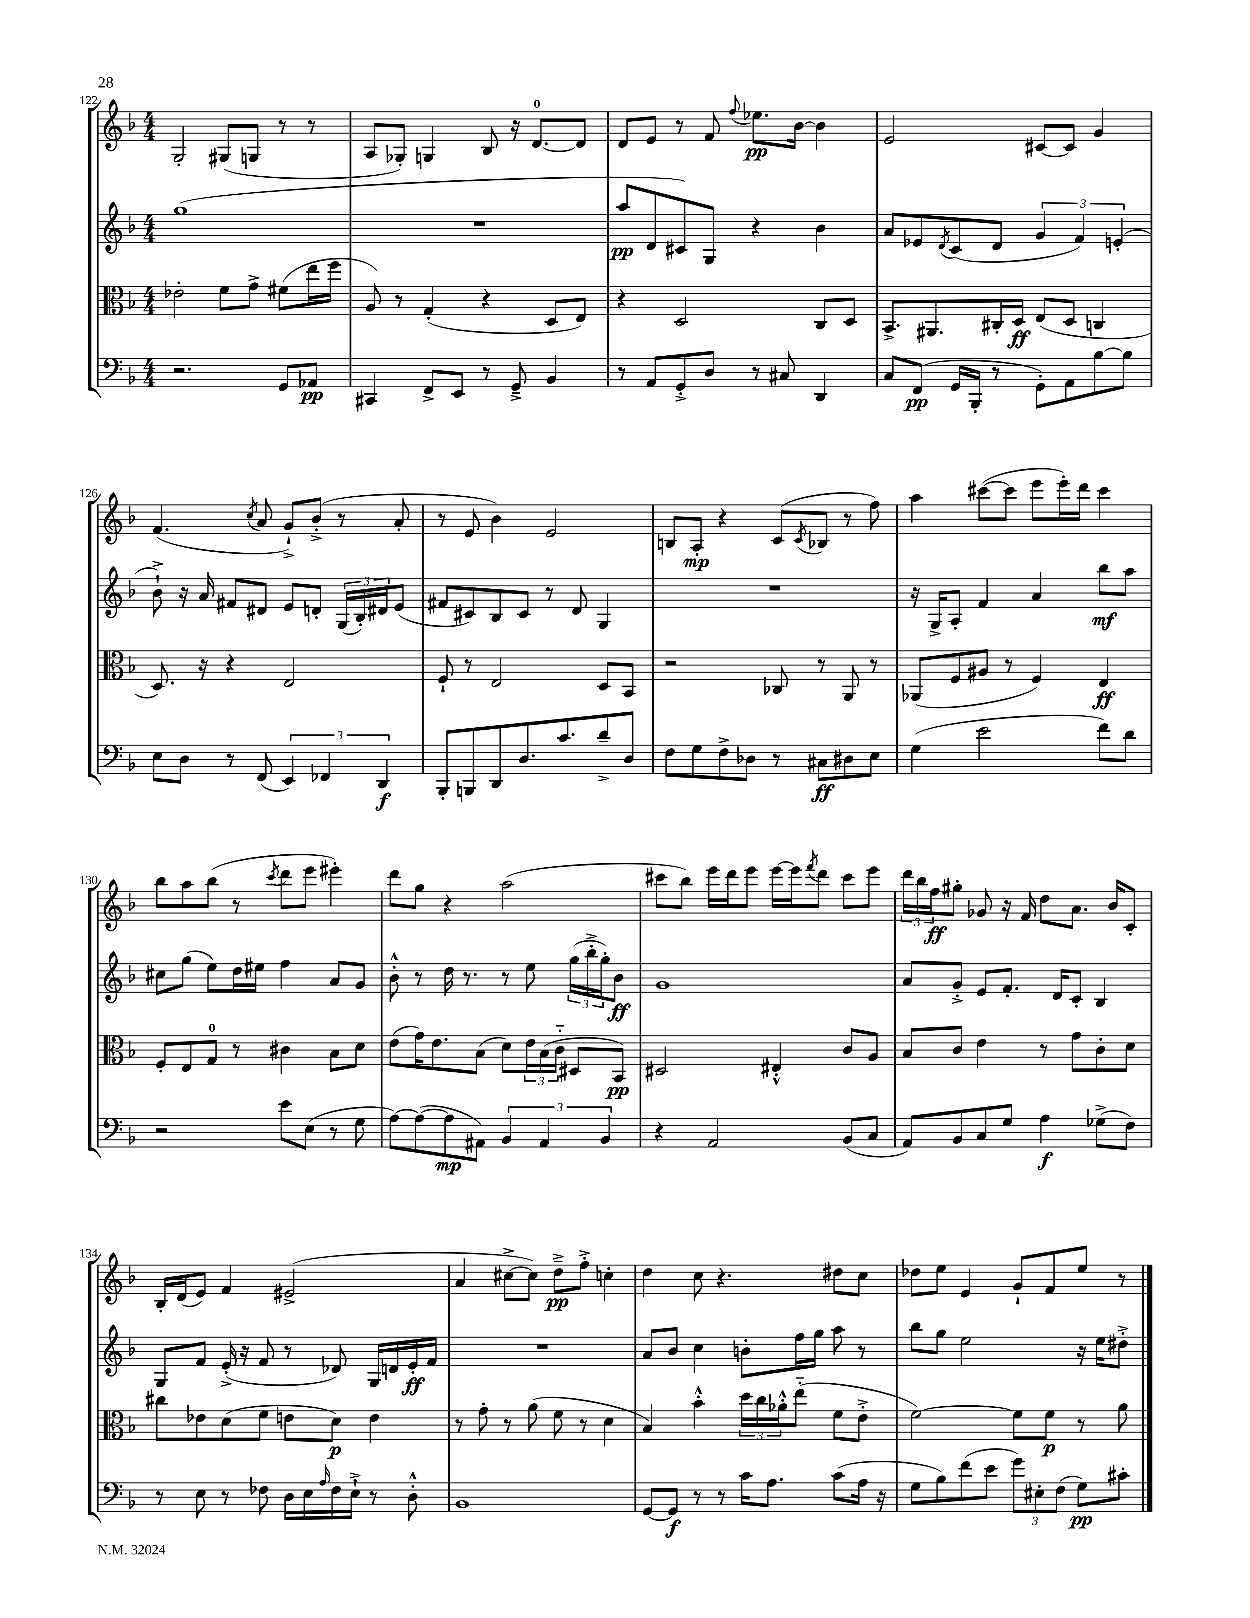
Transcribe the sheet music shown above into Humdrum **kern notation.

**kern	**dynam	**kern	**dynam	**kern	**dynam	**kern	**dynam
*part4	*part4	*part3	*part3	*part2	*part2	*part1	*part1
*staff4	*staff4	*staff3	*staff3	*staff2	*staff2	*staff1	*staff1
*clefF4	*	*clefC3	*	*clefG2	*	*clefG2	*
*k[b-]	*	*k[b-]	*	*k[b-]	*	*k[b-]	*
*M4/4	*	*M4/4	*	*M4/4	*	*M4/4	*
=122	=122	=122	=122	=122	=122	=122	=122
2.r	.	2e-X'\	.	(1gg	.	2G'/	.
.	.	8f\L	.	.	.	(8G#X/L	.
.	.	8g^\J	.	.	.	8Gn/J	.
8GG/L	.	(8f#X\L	.	.	.	8r	.
8AA-X/J	pp	16ee\L	.	.	.	8r	.
.	.	16ff\JJ	.	.	.	.	.
=123	=123	=123	=123	=123	=123	=123	=123
4CC#X/	.	8A/)	.	1r	.	8A/L	.
.	.	8r	.	.	.	8G-X'/J)	.
8FF^/L	.	(4G'/	.	.	.	4Gn/	.
8EE/J	.	.	.	.	.	.	.
8r	.	4r	.	.	.	8B-/	.
8GG~^/	.	.	.	.	.	16r	.
.	.	.	.	.	.	[8.d/L	.
4BB-/	.	8D/L	.	.	.	.	.
.	.	8E/J)	.	.	.	8d/J]	.
=124	=124	=124	=124	=124	=124	=124	=124
8r	.	4r	.	8aa/L	pp	8d/L	.
8AA/L	.	.	.	8d/	.	8e/J	.
8GG'^/	.	2D/	.	8c#X/)	.	8r	.
8D/J	.	.	.	8G/J	.	8f/	.
.	.	.	.	.	.	8qqff/	.
8r	.	.	.	4r	.	8.ee-X\L	pp
8C#X/	.	.	.	.	.	.	.
.	.	.	.	.	.	[16b-\Jk	.
4DD/	.	8C/L	.	4b-\	.	4b-\]	.
.	.	8D/J	.	.	.	.	.
=125	=125	=125	=125	=125	=125	=125	=125
8C/L	.	8.BB-^/L	.	8a/L	.	2e/	.
(8FF/J	pp	.	.	8e-X/	.	.	.
.	.	8.AA#X/	.	.	.	.	.
.	.	.	.	8qd/	.	.	.
16GG/LL	.	.	.	(8c/	.	.	.
16BBB-'/JJ	.	.	.	.	.	.	.
8r	.	16C#X'/L	.	8d/J	.	.	.
.	.	16D/JJ	ff	.	.	.	.
8GG'\L)	.	(8E/L	.	6g/	.	[8c#X/L	.
8AA\	.	8D/J	.	.	.	8c#/J]	.
.	.	.	.	6f/)	.	.	.
[8B-\	.	4Cn/	.	.	.	4g/	.
.	.	.	.	(6en'/	.	.	.
8B-\J]	.	.	.	.	.	.	.
!!LO:LB:g=z
=126	=126	=126	=126	=126	=126	=126	=126
8E\L	.	8.D/)	.	8b-`^\)	.	(4.f/	.
8D\J	.	.	.	16r	.	.	.
.	.	16r	.	16a/	.	.	.
8r	.	4r	.	8f#X/L	.	.	.
.	.	.	.	.	.	8qcc/	.
(8FF/	.	.	.	8d#X/J	.	8a/	.
6EE/)	.	2E/	.	8e/L	.	8g`^/L)	.
.	.	.	.	8dn'/J	.	(8b-'^/J	.
6FF-X/	.	.	.	.	.	.	.
.	.	.	.	(24G/LL	.	8r	.
.	.	.	.	24B-'/)	.	.	.
6DD/	f	.	.	24d#X/J	.	.	.
.	.	.	.	(8e/J	.	8a'/	.
=127	=127	=127	=127	=127	=127	=127	=127
8BBB-'/L	.	8F`/	.	8f#X/L	.	8r	.
8BBBn/	.	8r	.	8c#X/)	.	8e/	.
8DD/	.	2E/	.	8B-/	.	4b-\)	.
8.D/	.	.	.	8c#/J	.	.	.
.	.	.	.	8r	.	2e/	.
8.c/	.	.	.	.	.	.	.
.	.	.	.	8d/	.	.	.
8d~^/	.	8D/L	.	4G/	.	.	.
8D/J	.	8BB-/J	.	.	.	.	.
=128	=128	=128	=128	=128	=128	=128	=128
8F\L	.	2r	.	1r	.	8Bn/L	.
8G\	.	.	.	.	.	8A'/J	mp
8F^\	.	.	.	.	.	4r	.
8D-X\J	.	.	.	.	.	.	.
8r	.	8C-X/	.	.	.	(8c/L	.
.	.	.	.	.	.	8qc/	.
8C#X\L	ff	8r	.	.	.	8B-X/J	.
8D#X\	.	8AA/	.	.	.	8r	.
8E\J	.	8r	.	.	.	8ff\)	.
=129	=129	=129	=129	=129	=129	=129	=129
(4G\	.	(8AA-X/L	.	16r	.	4aa\	.
.	.	.	.	16G^/KL	.	.	.
.	.	8F/	.	8A'/J	.	.	.
2e\	.	8A#X/J	.	4f/	.	([8ccc#X\L	.
.	.	8r	.	.	.	8ccc#\J]	.
.	.	4F/)	.	4a/	.	8eee\L	.
.	.	.	.	.	.	16eee'\L)	.
.	.	.	.	.	.	16ddd\JJ	.
8f\L)	.	4E/	ff	8bb-\L	mf	4ccc#\	.
8d\J	.	.	.	8aa\J	.	.	.
!!LO:LB:g=z
=130	=130	=130	=130	=130	=130	=130	=130
2r	.	8F'/L	.	8cc#X\L	.	8bb-\L	.
.	.	8E/	.	(8gg\J	.	8aa\	.
.	.	8G/J	.	8ee\L)	.	(8bb-\J	.
.	.	8r	.	16dd\L	.	8r	.
.	.	.	.	16ee#X\JJ	.	.	.
.	.	.	.	.	.	8qccc/	.
8e\L	.	4c#X\	.	4ff\	.	8ddd\L	.
(8E\J	.	.	.	.	.	8eee\J	.
8r	.	8B-\L	.	8a/L	.	4eee#X'\)	.
8G\	.	8d\J	.	8g/J	.	.	.
=131	=131	=131	=131	=131	=131	=131	=131
[8A\L)	.	(8e\L	.	8b-'^^\	.	8ddd\L	.
(8A\_	.	16g\K)	.	8r	.	8gg\J	.
.	.	8.e\	.	.	.	.	.
8A\]	mp	.	.	16dd\	.	4r	.
.	.	.	.	8.r	.	.	.
8AA#X\J)	.	(8B-\J	.	.	.	.	.
6BB-/	.	8d\L)	.	8r	.	(2aa\	.
.	.	24e\L	.	8ee\	.	.	.
6AA#/	.	(24B-\	.	.	.	.	.
.	.	24c\JJ	.	.	.	.	.
.	.	8D#X/L	.	(24gg\LL	.	.	.
.	.	.	.	24bb-'^\	.	.	.
6BB-/	.	.	.	24gg'\J)	.	.	.
.	.	8BB-/J)	pp	8b-\J	ff	.	.
=132	=132	=132	=132	=132	=132	=132	=132
4r	.	2D#X/	.	1g	.	8ccc#X\L	.
.	.	.	.	.	.	8bb-\J)	.
2AA/	.	.	.	.	.	16eee\LL	.
.	.	.	.	.	.	16ddd\J	.
.	.	.	.	.	.	8eee\J	.
.	.	4E#X'^^/	.	.	.	[16eee\LL	.
.	.	.	.	.	.	16eee\J]	.
.	.	.	.	.	.	8qfff/	.
.	.	.	.	.	.	8ddd\J	.
(8BB-/L	.	8c/L	.	.	.	8ccc#\L	.
8C/J	.	8A/J	.	.	.	8eee\J	.
=133	=133	=133	=133	=133	=133	=133	=133
8AA/L)	.	8B-/L	.	8a/L	.	24ddd\LL	.
.	.	.	.	.	.	24bb-\	.
.	.	.	.	.	.	24ff\J	ff
8BB-/	.	8c/J	.	8g'^/J	.	8gg#X'\J	.
8C/	.	4e\	.	8e/L	.	8g-X/	.
8G/J	.	.	.	8.f'/J	.	16r	.
.	.	.	.	.	.	16f/	.
4A\	f	8r	.	.	.	8dd\L	.
.	.	.	.	16d/KL	.	.	.
.	.	8g\L	.	8c'/J	.	8.a\J	.
(8G-X^\L	.	8c'\	.	4B-/	.	.	.
.	.	.	.	.	.	16b-/KL	.
8F\J)	.	8d\J	.	.	.	8c'/J	.
!!LO:LB:g=z
=134	=134	=134	=134	=134	=134	=134	=134
8r	.	8cc#X\L	.	8G/L	.	16B-'/LL	.
.	.	.	.	.	.	(16d/J	.
8E\	.	8e-X\	.	8f/J	.	8e/J)	.
8r	.	(8d\	.	(16e'^/	.	4f/	.
.	.	.	.	16r	.	.	.
8F-X\	.	8f\J	.	8f/	.	.	.
16D\LL	.	8en\L	.	8r	.	(2e#X^/	.
16E\	.	.	.	.	.	.	.
16qqA/	.	.	.	.	.	.	.
16F-\	.	8d\J)	p	8d-X/)	.	.	.
16E`^\JJ	.	.	.	.	.	.	.
8r	.	4e\	.	16G/LL	.	.	.
.	.	.	.	16dn/	.	.	.
8D'^^\	.	.	.	16e'/	ff	.	.
.	.	.	.	16f/JJ	.	.	.
=135	=135	=135	=135	=135	=135	=135	=135
1BB-	.	8r	.	1r	.	4a/	.
.	.	8g'\	.	.	.	.	.
.	.	8r	.	.	.	[8cc#X^\L	.
.	.	(8a\	.	.	.	8cc#\J])	.
.	.	8f\	.	.	.	8dd~^\L	pp
.	.	8r	.	.	.	8ff'^\J	.
.	.	4d\	.	.	.	4ccn'\	.
=136	=136	=136	=136	=136	=136	=136	=136
[8GG/L	.	4B-/)	.	8a/L	.	4dd\	.
8GG/J]	f	.	.	8b-/J	.	.	.
8r	.	4b-'^^\	.	4cc\	.	8cc\	.
8r	.	.	.	.	.	4.r	.
16c\KL	.	24dd\LL	.	8bn'\L	.	.	.
.	.	24cc\	.	.	.	.	.
8.A\J	.	.	.	.	.	.	.
.	.	24a-X'^^\J	.	.	.	.	.
.	.	(8ee\J	.	16ff\L	.	.	.
.	.	.	.	16gg\JJ	.	.	.
(8c\L	.	8f\L	.	8aa\	.	8dd#X\L	.
16A\Jk	.	8e'^\J	.	8r	.	8cc\J	.
16r	.	.	.	.	.	.	.
=137	=137	=137	=137	=137	=137	=137	=137
8G\L	.	[2f\)	.	8bb-\L	.	8dd-X\L	.
8B-\)	.	.	.	8gg\J	.	8ee\J	.
(8f\	.	.	.	2ee\	.	4e/	.
8e\J	.	.	.	.	.	.	.
12g\L)	.	8f\L]	.	.	.	8g`/L	.
12E#X'\	.	.	.	.	.	.	.
.	.	8f\J	p	.	.	8f/	.
(12F\J	.	.	.	.	.	.	.
8G\L)	pp	8r	.	16r	.	8ee/J	.
.	.	.	.	16ee\KL	.	.	.
8c#X'\J	.	8a\	.	8dd#X'^\J	.	8r	.
==	==	==	==	==	==	==	==
*-	*-	*-	*-	*-	*-	*-	*-
